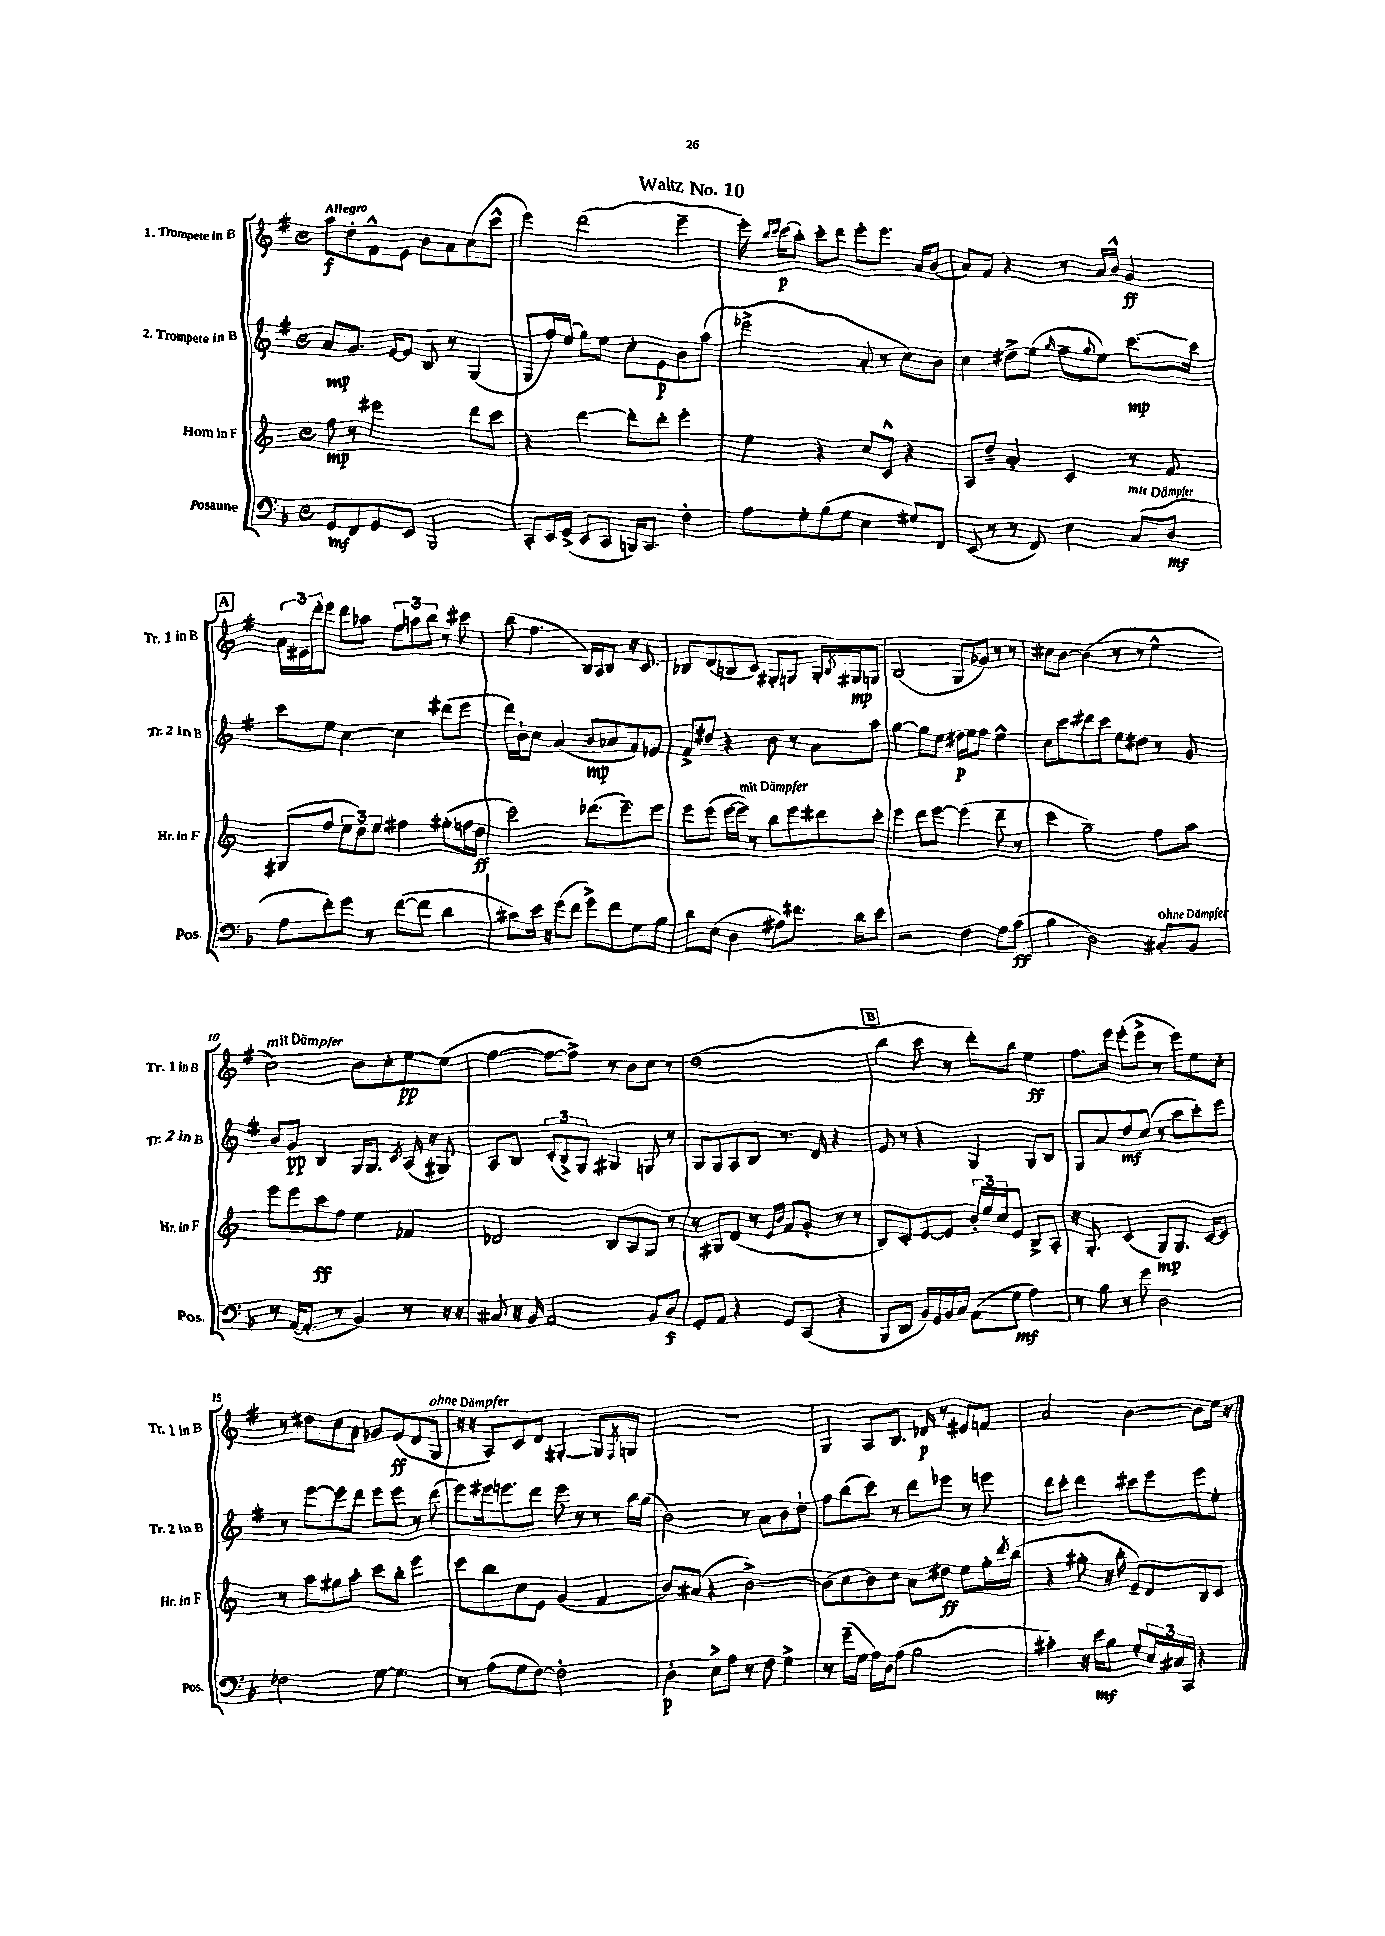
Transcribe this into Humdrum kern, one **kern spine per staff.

**kern	**dynam	**kern	**dynam	**kern	**dynam	**kern	**dynam
*part4	*part4	*part3	*part3	*part2	*part2	*part1	*part1
*staff4	*staff4	*staff3	*staff3	*staff2	*staff2	*staff1	*staff1
*I"Posaune	*	*I"Horn in F	*	*I"2. Trompete in B	*	*I"1. Trompete in B	*
*I'Pos.	*	*I'Hr. in F	*	*I'Tr. 2 in B	*	*I'Tr. 1 in B	*
*clefF4	*	*clefG2	*	*clefG2	*	*clefG2	*
*k[b-]	*	*k[]	*	*k[f#]	*	*k[f#]	*
*M4/4	*	*M4/4	*	*M4/4	*	*M4/4	*
*met(c)	*	*met(c)	*	*met(c)	*	*met(c)	*
=1	=1	=1	=1	=1	=1	=1	=1
!	!	!	!	!	!	!LO:TX:a:B:t=Allegro	!
8GG/L	mf	8ff\	mp	8a/L	mp	8aa\L	f
8FF/	.	8r	.	8.g/J	.	8dd'\	.
8GG/	.	2eee#X\	.	.	.	8f#^^\	.
.	.	.	.	[16e/KL	.	.	.
8EE/J	.	.	.	8e/J]	.	8e\J	.
2BBB-/	.	.	.	8B/	.	8b\L	.
.	.	.	.	8r	.	8a\	.
.	.	8ddd\L	.	(4G/	.	(8cc\	.
.	.	8ccc\J	.	.	.	8ccc^^\J	.
=2	=2	=2	=2	=2	=2	=2	=2
8CC'/L	.	4r	.	8G/L	.	4eee\)	.
16EE/L	.	.	.	16ff#/L)	.	.	.
(16GG^/JJ	.	.	.	(16ee/JJ	.	.	.
8EE/L	.	[4ddd\	.	8gg\L)	.	(2ddd\	.
8CC/J	.	.	.	8ee\J	.	.	.
16BBBn/KL)	.	8ddd'\L]	.	8cc'\L	.	.	.
8.CC/J	.	.	.	.	.	.	.
.	.	8ddd'\J	.	8e\	p	.	.
4F'\	.	4eee'\	.	8b\	.	4eee~\	.
.	.	.	.	(8aa\J	.	.	.
=3	=3	=3	=3	=3	=3	=3	=3
8A\L	.	4ee\	.	2eee-X^\	.	16eee'\)	.
.	.	.	.	.	.	16qqbb/LL	.
.	.	.	.	.	.	16qqccc/JJ	.
.	.	.	.	.	.	(16ccc\KL	p
8G'\	.	.	.	.	.	8aa'\J)	.
(8B-\	.	4r	.	.	.	8ccc'\L	.
8G\J	.	.	.	.	.	8ddd\J	.
4E\	.	8cc/L	.	8a'/	.	8eee'\L	.
.	.	8c^^/J	.	8r	.	8.eee\J	.
8G#X/L)	.	4r	.	8cc\L)	.	.	.
.	.	.	.	.	.	16a/KL	.
8FF/J	.	.	.	8b\J	.	(8b/J	.
=4	=4	=4	=4	=4	=4	=4	=4
(8EE/	.	8A/L	.	4cc\	.	8a/L)	.
8r	.	8dd~/J	.	.	.	8f#/J	.
8r	.	4a'/	.	8dd#X^\L	.	4r	.
8FF/)	.	.	.	(8ee\J	.	.	.
.	.	.	.	16qqgg/	.	.	.
4E\	.	4c/	.	8ff#~\L	.	8r	.
.	.	.	.	8qqgg/	.	.	.
.	.	.	.	8ee\J)	.	16a/LL	.
.	.	.	.	.	.	16b^^/JJ	.
!LO:TX:a:i:t=mit Dämpfer	!	!	!	!	!	!	!
(8C/L	.	8r	.	[8.ccc\L	mp	4g/	ff
8D/J	mf	8f/	.	.	.	.	.
.	.	.	.	16ccc\Jk]	.	.	.
!!LO:LB:g=z
!!LO:REH:place=s1:t=A
=5	=5	=5	=5	=5	=5	=5	=5
8A\L	.	(8G#X/L	.	8ccc\L	.	24a\LL	.
.	.	.	.	.	.	24e#X\	.
.	.	.	.	.	.	24ddd'\J	.
8f'\)	.	8ff/J	.	8ee\J	.	8eee\J	.
8g\J	.	12ee\L	.	[4cc\	.	8ddd\L	.
.	.	12dd\)	.	.	.	.	.
8r	.	.	.	.	.	8aa-X\J	.
.	.	12ee\J	.	.	.	.	.
([8f\L	.	4ff#X\	.	4cc\]	.	12ff#\L	.
.	.	.	.	.	.	12aan\	.
8f\J]	.	.	.	.	.	.	.
.	.	.	.	.	.	12bb\J	.
4d\	.	(8gg#X'\L	.	(8ddd#X\L	.	8r	.
.	.	16ffn\L	.	8eee\J	.	8ccc#X\	.
.	.	16dd\JJ	ff	.	.	.	.
=6	=6	=6	=6	=6	=6	=6	=6
8c#X\L)	.	2ccc\)	.	16ddd\LL)	.	(8bb\	.
.	.	.	.	16b`\J	.	.	.
16e\Jk	.	.	.	8cc\J	.	4.ff#\	.
16r	.	.	.	.	.	.	.
(8g\L	.	.	.	(4a/	.	.	.
8f\J	.	.	.	.	.	.	.
8g^\L)	.	(8.ddd-X\L	.	8b/L	mp	16B/LL)	.
.	.	.	.	.	.	16A/J	.
8f\	.	.	.	8a-X/	.	8B/J	.
.	.	8.eee~\)	.	.	.	.	.
8G\	.	.	.	8f#/)	.	16r	.
.	.	.	.	.	.	8.c/	.
8B-\J	.	8eee\J	.	8e-X/J	.	.	.
=7	=7	=7	=7	=7	=7	=7	=7
8d\L	.	8eee\L	.	8f#^/L	.	8B-X/L	.
(8E\J	.	(8eee\J	.	8dd#X/J	.	(8d/	.
4D\	.	[16eee\LL	.	4r	.	8Bn/	.
!	!	!LO:TX:a:i:t=mit Dämpfer	!	!	!	!	!
.	.	16eee\JJ])	.	.	.	.	.
.	.	8r	.	.	.	8c/J)	.
8A#X\L)	.	8bb\L	.	8b\	.	8G#X'/L	.
8.f#X\J	.	8eee\	.	8r	.	8Gn/J	.
.	.	8ddd#X\	.	8a\L	.	16G'/LL	.
.	.	.	.	.	.	8qB/	.
16d\KL	.	.	.	.	.	16G#X/J	mp
8e\J	.	8ccc'\J	.	8aa\J	.	8Gn/J	.
=8	=8	=8	=8	=8	=8	=8	=8
2r	.	4eee\	.	[4gg\	.	(2B/	.
.	.	8ddd\L	.	8gg\L]	.	.	.
.	.	[8eee\J	.	8ee\J	.	.	.
4F\	.	(4eee\]	.	16dd#X\LL	p	8G/L	.
.	.	.	.	16ee\J	.	.	.
.	.	.	.	8ff#\J	.	8g-X/J)	.
8A\L	.	8ddd~\	.	4ee^^\	.	8r	.
(8c\J	ff	8r	.	.	.	8r	.
=9	=9	=9	=9	=9	=9	=9	=9
4B-\	.	4ccc\	.	8cc\L	.	8cc#X\L	.
.	.	.	.	8ccc\	.	[8b\J	.
2D\)	.	2gg~\)	.	8ddd#X\	.	(4b\]	.
.	.	.	.	8ccc\J	.	.	.
.	.	.	.	8ee\L	.	8r	.
.	.	.	.	8dd#X\J	.	8r	.
!LO:TX:a:i:t=ohne Dämpfer	!	!	!	!	!	!	!
8C#X'/L	.	8ff\L	.	8r	.	4ee^^\	.
8BB-/J	.	8aa\J	.	8g/	.	.	.
!!LO:LB:g=z
=10	=10	=10	=10	=10	=10	=10	=10
!	!	!	!	!	!	!LO:TX:a:i:t=mit Dämpfer	!
8r	.	8eee\L	.	8b/L	.	2cc\)	.
([16AA/KL	.	8eee\	.	8g/J	pp	.	.
8.AA'/J]	.	.	.	.	.	.	.
.	.	8ccc\	ff	4B/	.	.	.
8r	.	8ff\J	.	.	.	.	.
4BB-/)	.	4ee\	.	16G/KL	.	8b\L	.
.	.	.	.	8.G/J	.	.	.
.	.	.	.	.	.	8cc'\	.
.	.	.	.	8qc/	.	.	.
8r	.	4f-X/	.	(16A/	.	[8ee\	pp
.	.	.	.	16r	.	.	.
16r	.	.	.	8G#X/)	.	(8ee\J]	.
16r	.	.	.	.	.	.	.
=11	=11	=11	=11	=11	=11	=11	=11
8C#X/	.	2d-X/	.	8A/L	.	[4ff#\	.
16r	.	.	.	8B/J	.	.	.
16BB-/	.	.	.	.	.	.	.
2AA/	.	.	.	(12c'/L	.	8ff#\L_	.
.	.	.	.	12B^/)	.	.	.
.	.	.	.	.	.	8ff#^\J])	.
.	.	.	.	12G/J	.	.	.
.	.	8B/L	.	4G#X/	.	8r	.
.	.	8A/	.	.	.	8b\L	.
8BB-/L	.	8G/J	.	8Gn/	.	8cc\J	.
8D/J	f	8r	.	8r	.	8r	.
=12	=12	=12	=12	=12	=12	=12	=12
8GG'/L	.	8r	.	8G/L	.	(1dd	.
8AA/J	.	8G#X/L	.	8G/	.	.	.
4r	.	(8d/J	.	8A/	.	.	.
.	.	8r	.	8B/J	.	.	.
.	.	16qqe/LL	.	.	.	.	.
.	.	16qqb/JJ	.	.	.	.	.
8GG/L	.	8f/L	.	8.r	.	.	.
(8CC/J	.	8g'/J	.	.	.	.	.
.	.	.	.	16d/	.	.	.
4r	.	8r	.	4r	.	.	.
.	.	8r	.	.	.	.	.
!!LO:REH:place=s1:t=B
=13	=13	=13	=13	=13	=13	=13	=13
8BBB-/L	.	8B/L)	.	8e/	.	4bb\	.
8DD/J	.	8c'/	.	8r	.	.	.
16BB-/LL)	.	[8e/	.	4r	.	8ccc\	.
16GG/	.	.	.	.	.	.	.
16BB-/	.	8e/J]	.	.	.	8r	.
16C/JJ	.	.	.	.	.	.	.
(8AA\L	.	24b'/LL	.	4G/	.	8ddd'\L)	.
.	.	24ee/	.	.	.	.	.
.	.	24cc/J	.	.	.	.	.
8G\J	mf	8e/J	.	.	.	8bb\J	.
4A\)	.	8B^/L	.	8G/L	.	4ee\	ff
.	.	8A'/J	.	8B/J	.	.	.
=14	=14	=14	=14	=14	=14	=14	=14
8r	.	16r	.	8G/L	.	8.ff#\L	.
.	.	8.G'/	.	.	.	.	.
8B-\	.	.	.	8a/	.	.	.
.	.	.	.	.	.	16eee\Jk	.
8r	.	(4c/	.	8dd/	mf	(8eee'\L	.
8g\	.	.	.	(8cc/J	.	8eee^\J	.
2D\	.	8G/L)	mp	8r	.	8r	.
.	.	8.G/J	.	8aa\L	.	8eee\L)	.
.	.	.	.	8ccc'\)	.	8ee\	.
.	.	[16c/KL	.	.	.	.	.
.	.	8c/J]	.	8eee\J	.	8cc'\J	.
!!LO:LB:g=z
=15	=15	=15	=15	=15	=15	=15	=15
2F-X\	.	8r	.	8r	.	8r	.
.	.	8aa\L	.	[8eee\L	.	8dd#X\L	.
.	.	8gg#X\	.	8eee\]	.	8cc\	.
.	.	8aa'\J	.	8ddd\J	.	8a\J	.
[8G\	.	8ccc\L	.	8eee\L	.	8g-X/L	.
4.G\]	.	8bb'\J	.	8eee\J	.	(8e/	ff
.	.	4eee\	.	8r	.	8d/	.
!	!	!	!	!	!	!LO:TX:a:i:t=ohne Dämpfer	!
.	.	.	.	(8ddd\	.	8G/J	.
=16	=16	=16	=16	=16	=16	=16	=16
8r	.	8ccc\L	.	8eee\L)	.	16r	.
.	.	.	.	.	.	16r	.
(8A\L	.	8bb\	.	16eee#X\k	.	8A/L)	.
.	.	.	.	8.eeen\	.	.	.
8G\	.	8cc\	.	.	.	8c/	.
[8F\J)	.	8e\J	.	8ddd\J	.	8d/J	.
2F'\]	.	(4g/	.	8eee\	.	[4G#X'/	.
.	.	.	.	8r	.	.	.
.	.	4f/	.	8r	.	8G#/L]	.
.	.	.	.	.	.	8qF#/	.
.	.	.	.	16bb\LL	.	8Gn/J	.
.	.	.	.	(16gg\JJ	.	.	.
=17	=17	=17	=17	=17	=17	=17	=17
4D'\	p	8b/L)	.	2b\)	.	1r	.
.	.	(8a#X/J	.	.	.	.	.
8E^\L	.	4r	.	.	.	.	.
8A\J	.	.	.	.	.	.	.
8r	.	[2b^\)	.	8r	.	.	.
8F\	.	.	.	8a\L	.	.	.
4G^\	.	.	.	8b\	.	.	.
.	.	.	.	8dd`\J	.	.	.
=18	=18	=18	=18	=18	=18	=18	=18
8r	.	(8b\L]	.	8ff#\L	.	4G/	.
(16g~\LL	.	8cc\	.	(8bb\	.	.	.
16G\JJ	.	.	.	.	.	.	.
16A\LL)	.	8b\)	.	8ccc\J)	.	8A/L	.
16D\J	.	.	.	.	.	.	.
(8A\J	.	8cc\J	.	8r	.	8.B/J	.
2B-\	.	8a\L	.	8ddd\L	.	.	.
.	.	.	.	.	.	16d-X/	p
.	.	8dd#X\J	ff	8eee-X\J	.	8r	.
.	.	8ee\L	.	8r	.	8e#X/L	.
.	.	16gg'\L	.	8eeen\	.	8fn/J	.
.	.	8qddd/	.	.	.	.	.
.	.	(16bb\JJ	.	.	.	.	.
=19	=19	=19	=19	=19	=19	=19	=19
4c#X'\)	.	4r	.	8ddd\L	.	2a/	.
.	.	.	.	8ccc'\J	.	.	.
16r	.	8gg#X'\	.	4ddd\	.	.	.
16e\KL	mf	.	.	.	.	.	.
8B-\J	.	16r	.	.	.	.	.
.	.	16bb'\	.	.	.	.	.
8G'/L	.	8e~/L)	.	8ccc#X\L	.	[4b\	.
24E/L	.	8d/	.	8eee\	.	.	.
24C#X/	.	.	.	.	.	.	.
24CC/JJ	.	.	.	.	.	.	.
4r	.	8B/	.	8eee\	.	8b\L]	.
.	.	8c/J	.	8ee'\J	.	16ee\Jk	.
.	.	.	.	.	.	16r	.
==	==	==	==	==	==	==	==
*-	*-	*-	*-	*-	*-	*-	*-
